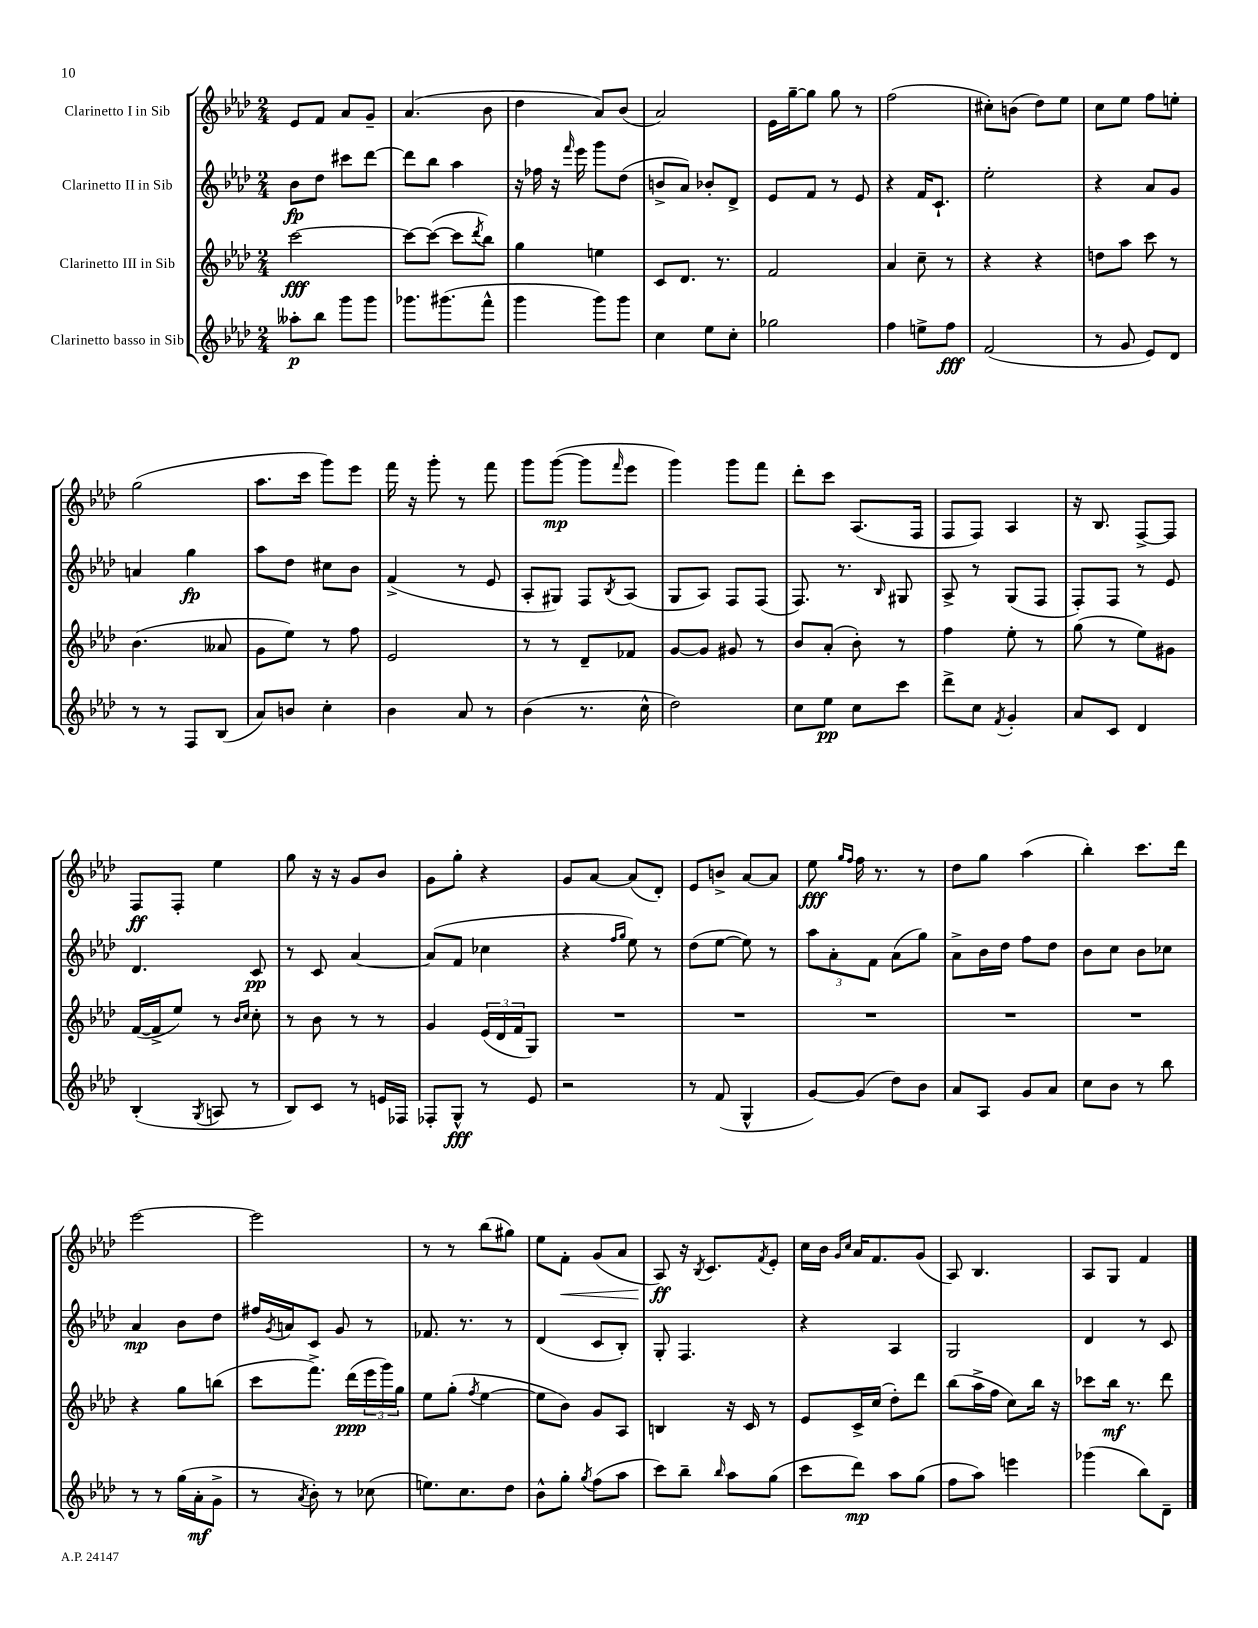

**kern	**kern	**kern	**kern
*staff4	*staff3	*staff2	*staff1
*clefG2	*clefG2	*clefG2	*clefG2
*k[b-e-a-d-]	*k[b-e-a-d-]	*k[b-e-a-d-]	*k[b-e-a-d-]
*M2/4	*M2/4	*M2/4	*M2/4
8aa--'	[2ccc	8b-	8e-
8bb-	.	8dd-	8f
8ggg	.	8ccc#	8a-
8ggg	.	[8ddd-	8g~
=	=	=	=
8.ggg-	8ccc_	8ddd-]	(4.a-
.	(8ccc_	8bb-	.
(8.ggg#	.	.	.
.	8ccc]	4aa-	.
.	8qddd-	.	.
8fff^^	8bb-)	.	8b-
=	=	=	=
4ggg	4gg	16r	4dd-
.	.	16ff-	.
.	.	16r	.
.	.	16qqfff	.
.	.	16eee-	.
8ggg)	4ee	8ggg	8a-)
8ggg	.	(8dd-	(8b-
=	=	=	=
4cc	8c	8b^	2a-)
.	8.d-	8a-)	.
8ee-	.	8b-'	.
.	8.r	.	.
8cc'	.	8d-^	.
=	=	=	=
2gg-	2f	8e-	16e-
.	.	.	[16gg~
.	.	8f	8gg]
.	.	8r	8gg
.	.	8e-	8r
=	=	=	=
4ff	4a-	4r	(2ff
8ee^	8cc~	16f	.
.	.	8.c`	.
8ff	8r	.	.
=	=	=	=
(2f	4r	2ee-'	8cc#')
.	.	.	(8b
.	4r	.	8dd-)
.	.	.	8ee-
=	=	=	=
8r	8dd	4r	8cc
8g	8aa-	.	8ee-
8e-)	8ccc	8a-	8ff
8d-	8r	8g	8ee'
=	=	=	=
8r	(4.b-	4a	(2gg
8r	.	.	.
8F	.	4gg	.
(8B-	8a--	.	.
=	=	=	=
8a-)	8g	8aa-	8.aa-
8b	8ee-)	8dd-	.
.	.	.	16ccc
4cc'	8r	8cc#	8ggg)
.	8ff	8b-	8eee-
=	=	=	=
4b-	2e-	(4f^	16fff
.	.	.	16r
.	.	.	8ggg'
8a-	.	8r	8r
8r	.	8e-	8fff
=	=	=	=
(4b-	8r	8A-'	8ggg
.	8r	8G#)	([8ggg
8.r	8d-~	8F	8ggg]
.	.	8qB-	16qqfff
.	8f-	(8A-	8eee-
16cc^^	.	.	.
=	=	=	=
2dd-)	[8g	8G	4ggg)
.	8g]	8A-)	.
.	8g#	8F	8ggg
.	8r	(8F	8fff
=	=	=	=
8cc	8b-	8.F)	8ddd-'
8ee-	(8a-'	.	8ccc
.	.	8.r	.
8cc	8b-')	.	(8.A-
.	.	16qqB-	.
8ccc	8r	8G#	.
.	.	.	16F
=	=	=	=
8ddd-^	4ff	8A-^	8F
8cc	.	8r	8F)
8qf	.	.	.
4g'	8ee-'	(8G	4A-
.	8r	8F	.
=	=	=	=
8a-	(8gg	8F')	16r
.	.	.	8.B-
8c	8r	8F	.
4d-	8ee-)	8r	[8F^
.	8g#	8e-	8F]
=	=	=	=
(4B-'	([16f	4.d-	8F
.	16f^]	.	.
.	8ee-)	.	8F'
8qG	.	.	.
8A	8r	.	4ee-
.	16qqb-	.	.
.	16qqcc	.	.
8r	8cc'	8c	.
=	=	=	=
8B-)	8r	8r	8gg
8c	8b-	8c	16r
.	.	.	16r
8r	8r	[4a-	8g
16e	8r	.	8b-
16F-	.	.	.
=	=	=	=
8F-'	4g	(8a-]	8g
8G^^	.	8f	8gg'
8r	(24e-	4cc-	4r
.	24d-	.	.
.	24f	.	.
8e-	8G)	.	.
=	=	=	=
2r	2r	4r	8g
.	.	.	[8a-
.	.	16qqff	.
.	.	16qqgg	.
.	.	8ee-)	(8a-]
.	.	8r	8d-')
=	=	=	=
8r	2r	(8dd-	8e-
(8f	.	[8ee-	8b^
4G^^	.	8ee-])	[8a-
.	.	8r	8a-]
=	=	=	=
[8g)	2r	12aa-	8ee-
.	.	12a-'	.
.	.	.	16qqgg
.	.	.	16qqff
(8g]	.	.	16ff
.	.	12f	.
.	.	.	8.r
8dd-)	.	(8a-	.
8b-	.	8gg)	8r
=	=	=	=
8a-	2r	8a-^	8dd-
8A-	.	16b-	8gg
.	.	16dd-	.
8g	.	8ff	(4aa-
8a-	.	8dd-	.
=	=	=	=
8cc	2r	8b-	4bb-')
8b-	.	8cc	.
8r	.	8b-	8.ccc
8bb-	.	8cc-	.
.	.	.	16ddd-
=	=	=	=
8r	4r	4a-	[2eee-
8r	.	.	.
(16gg	8gg	8b-	.
16a-'	.	.	.
8g^	(8bb	8dd-	.
=	=	=	=
8r	8ccc	16ff#	2eee-]
.	.	8qg	.
.	.	16a	.
8qa-	.	.	.
8b-')	8.fff^)	8c	.
8r	.	8g	.
.	(16ddd-	.	.
(8cc-	24eee-	8r	.
.	24ggg)	.	.
.	24gg	.	.
=	=	=	=
8.ee)	8ee-	8.f-	8r
.	(8gg'	.	8r
8.cc	.	8.r	.
.	8qff	.	.
.	[4ee-	.	(8bb-
8dd-	.	8r	8gg#)
=	=	=	=
8b-^^	8ee-]	(4d-	8ee-
8gg'	8b-)	.	8f'
8qgg	.	.	.
(8ff	8g	8c	(8g
8aa-	8A-	8B-')	8a-
=	=	=	=
8ccc)	4B	8G'	8A-)
8bb-~	.	4.F	16r
.	.	.	8qB-
.	.	.	8.c
16qqbb-	.	.	.
8aa-	16r	.	.
.	16c	.	.
.	.	.	8qf
(8gg	8r	.	8e-'
=	=	=	=
8ccc	8e-	4r	16cc
.	.	.	16b-
.	.	.	16qqg
.	.	.	16qqcc
8ddd-)	16c^	.	16a-
.	(16cc	.	8.f
8aa-	8dd-')	4A-	.
(8gg	8ddd-	.	(8g
=	=	=	=
8ff	(8bb-	2G	8A-)
8aa-)	16aa-^	.	4.B-
.	16ff	.	.
4eee	8cc)	.	.
.	16bb-	.	.
.	16r	.	.
=	=	=	=
(4ggg-	8ccc-	4d-	8A-
.	16bb-	.	8G
.	8.r	.	.
8bb-)	.	8r	4f
8d-~	8ddd-	8c	.
==	==	==	==
*-	*-	*-	*-
